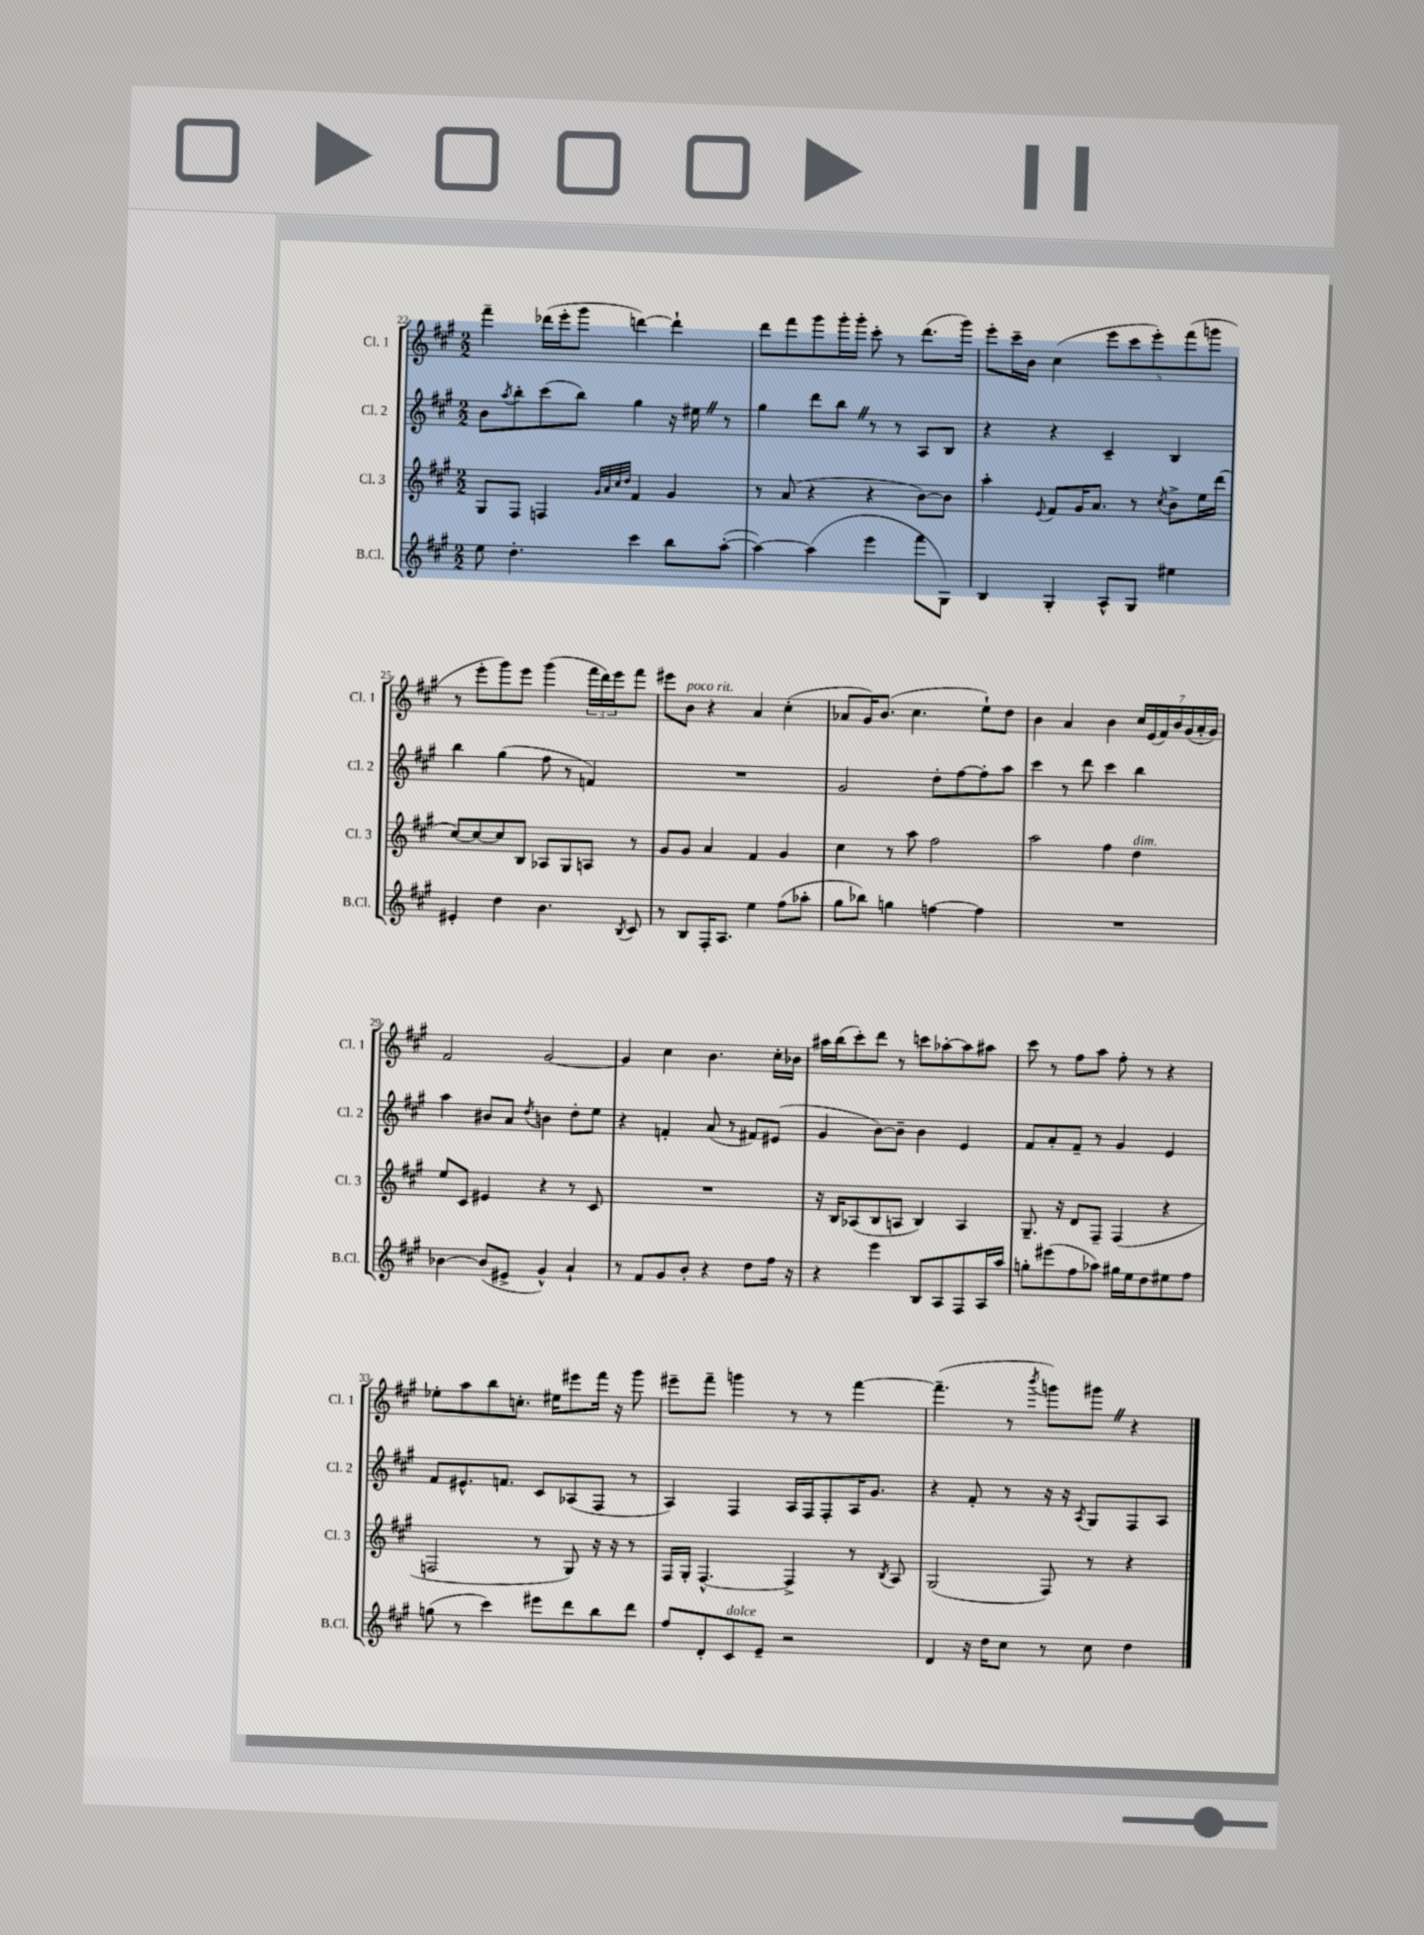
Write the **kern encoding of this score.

**kern	**kern	**kern	**kern
*part4	*part3	*part2	*part1
*staff4	*staff3	*staff2	*staff1
*I"B.Cl.	*I"Cl. 3	*I"Cl. 2	*I"Cl. 1
*I'B.Cl.	*I'Cl. 3	*I'Cl. 2	*I'Cl. 1
*clefG2	*clefG2	*clefG2	*clefG2
*k[f#c#g#]	*k[f#c#g#]	*k[f#c#g#]	*k[f#c#g#]
*M2/2	*M2/2	*M2/2	*M2/2
=22	=22	=22	=22
8ee\	8G#/L	8b\L	4fff#~\
.	.	8qaa/	.
4.dd'\	8F#/J	8bb'\	.
.	4Fn/	(8ccc#\	(16ddd-X\LL
.	.	.	16eee'\J
.	.	8bb\J)	8ggg#\J
.	32qqg#/LLL	.	.
.	32qqa/	.	.
.	32qqcc#/	.	.
.	32qqdd/JJJ	.	.
4ccc#\	4f#/	4gg#\	[4dddn\)
8bb\L	4g#/	16r	4ddd`\]
.	.	16ee#XZ\	.
([8aa'\J	.	8r	.
=23	=23	=23	=23
4aa\_)	8r	4gg#\	8ddd\L
.	(8a/	.	8fff#\
(4aa\]	4r	8ddd\L	8ggg#\
.	.	8bbZ\J	16ggg#'\L
.	.	.	16ggg#'\JJ
4eee\	4r	8r	8ccc#'\
.	.	8r	8r
8fff#\L	[8b\L)	8A/L	(8.ddd\L
8G#\J)	8b\J]	8B/J	.
.	.	.	16ggg#\Jk)
=24	=24	=24	=24
4B/	4aa'\	4r	8eee'\L
.	.	.	16ccc#~\L
.	.	.	16b\JJ
.	8qqe/	.	.
4G#'/	8f#/L	4r	(4cc#\
.	16g#/K	.	.
.	8.a/J	.	.
8A^^/L	.	4c#~/	10eee\L
.	.	.	10ccc#\
8G#/J	8r	.	.
.	.	.	10eee'\)
.	8qcc#/	.	.
4ee#X\	8b^\L	4B/	.
.	.	.	(10fff#\
.	16ee\L	.	.
.	.	.	10gggn\J
.	(16ddd\JJ	.	.
!!LO:LB:g=z
=25	=25	=25	=25
4e#X'/	[8cc#/L)	4bb\	8r
.	8cc#/_	.	8eee'\L
4dd\	8cc#/]	(4gg#\	8ggg#\)
.	8B/J	.	8eee\J
4.b\	8A-X/L	8ff#\	(4ggg#\
.	8G#/	8r	.
.	8An/J	4fn/)	24fff#\LL
.	.	.	24ddd\)
.	.	.	24eee\J
8qB/	.	.	.
8c#/	8r	.	8fff#\J
=26	=26	=26	=26
8r	8g#/L	1r	8eee#X\L
!	!	!	!LO:TX:a:i:t=poco rit.
8B/L	8g#/J	.	8b\J
16F#'/K	4a/	.	4r
8.A/J	.	.	.
4ee\	4f#/	.	4a/
(8ff#\L	4g#/	.	(4cc#'\
8aa-X'\J	.	.	.
=27	=27	=27	=27
8gg#\L	4cc#\	2g#/	8a-X/L
8bb-X\J)	.	.	16g#/K)
.	.	.	(8.b/J
4ggn\	8r	.	.
.	8aa\	.	4.cc#\
[4ffn\	2ff#\	8dd'\L	.
.	.	[8ff#\	.
4ff\]	.	8ff#'\]	8ee`\L)
.	.	8aa\J	8dd\J
=28	=28	=28	=28
1r	2aa\	4ccc#\	4b\
.	.	8r	4a/
.	.	8ddd\	.
.	4ff#\	4ccc#\	4b\
!	!LO:TX:a:i:t=dim.	!	!
.	4dd\	4bb\	28cc#/LL
.	.	.	(28e/
.	.	.	28f#/)
.	.	.	28b/
.	.	.	(28g#/
.	.	.	28a'/
.	.	.	28g#/JJ)
!!LO:LB:g=z
=29	=29	=29	=29
[4b-X\	8ee/L	4aa\	2f#/
.	8c#/J	.	.
(8b-/L]	4e#X/	8b#X/L	.
8e#X^/J	.	8a/J	.
.	.	8qdd/	.
4g#^^/)	4r	4bn\	[2g#/
4a`/	8r	8dd'\L	.
.	8c#/	8ee\J	.
=30	=30	=30	=30
8r	1r	4r	4g#/]
8f#/L	.	.	.
8g#/	.	4fn'/	4cc#\
8b'/J	.	.	.
4r	.	(8a/	4.b\
.	.	8r	.
8dd\L	.	8f#X/L)	.
16ff#\Jk	.	(8e#X/J	16cc#'\LL
16r	.	.	16b-X\JJ
=31	=31	=31	=31
4r	16r	4g#/	16aa#X\LL
.	16B/KL	.	(16bb\J
.	(8A-X/	.	8ccc#'\)
4eee\	8B/	[8b\L)	8ddd\J
.	8An/J	8b~\J]	8r
8B/L	4B/)	4b\	8cccn\L
8A/	.	.	[8aa-X'\
8F#/	4A/	4e/	8aa-\]
16A/L	.	.	8aa#X\J
16aa/JJ	.	.	.
=32	=32	=32	=32
8ggn'\L	8.G#~/	8f#/L	8ccc#\
(8eee#X\	.	8a'/	8r
.	16r	.	.
8ff#\	8d/L	8f#~/J	8ff#\L
8aa-X\J)	8F#~/J	8r	8aa\J
16gg#X\LL	(4F#/	4g#/	8ff#'\
16ee\J	.	.	.
8dd\	.	.	8r
8ee#X\	4r	4e/	4r
8ff#\J	.	.	.
!!LO:LB:g=z
=33	=33	=33	=33
(8ggn\	2Fn/	8f#/L	8ee-X'\L
8r	.	8.e#X^^/	8aa\
4ccc#\)	.	.	8bb\
.	.	8.fn/J	.
.	.	.	8.ccn'\J
8eee#X\L	8r	8c#/L	.
.	.	.	16ee#X\KL
8ddd\	8G#/)	(8A-X/	8eee#X\
8bb\	16r	8F#/J	16fff#\Jk
.	16r	.	16r
8ddd\J	8r	8r	8ggg#\
=34	=34	=34	=34
8ff#/L	16F#/LL	4A/)	8eee#X~\L
.	16G#'/JJ	.	.
8d'/	[4.F#^^/	.	8fff#~\J
!LO:TX:a:i:t=dolce	!	!	!
8c#/	.	4F#/	4gggn\
8e~/J	.	.	.
2r	4F#^/]	16A/LL	8r
.	.	16F#/J	.
.	.	8F#'/	8r
.	8r	16A/K	[4fff#\
.	.	8.g#/J	.
.	8qB/	.	.
.	8A/	.	.
=35	=35	=35	=35
4d/	(2G#/	4r	(4.fff#~\]
16r	.	8f#'/	.
16dd\KL	.	.	.
8cc#\J	.	8r	8r
.	.	.	8qbbb/
8r	8F#/)	16r	8gggn\L)
.	.	16r	.
.	.	8qA/	.
8cc#\	8r	8G#/L	8ggg#XZ\J
4dd\	4r	8F#/	4r
.	.	8A/J	.
==	==	==	==
*-	*-	*-	*-
